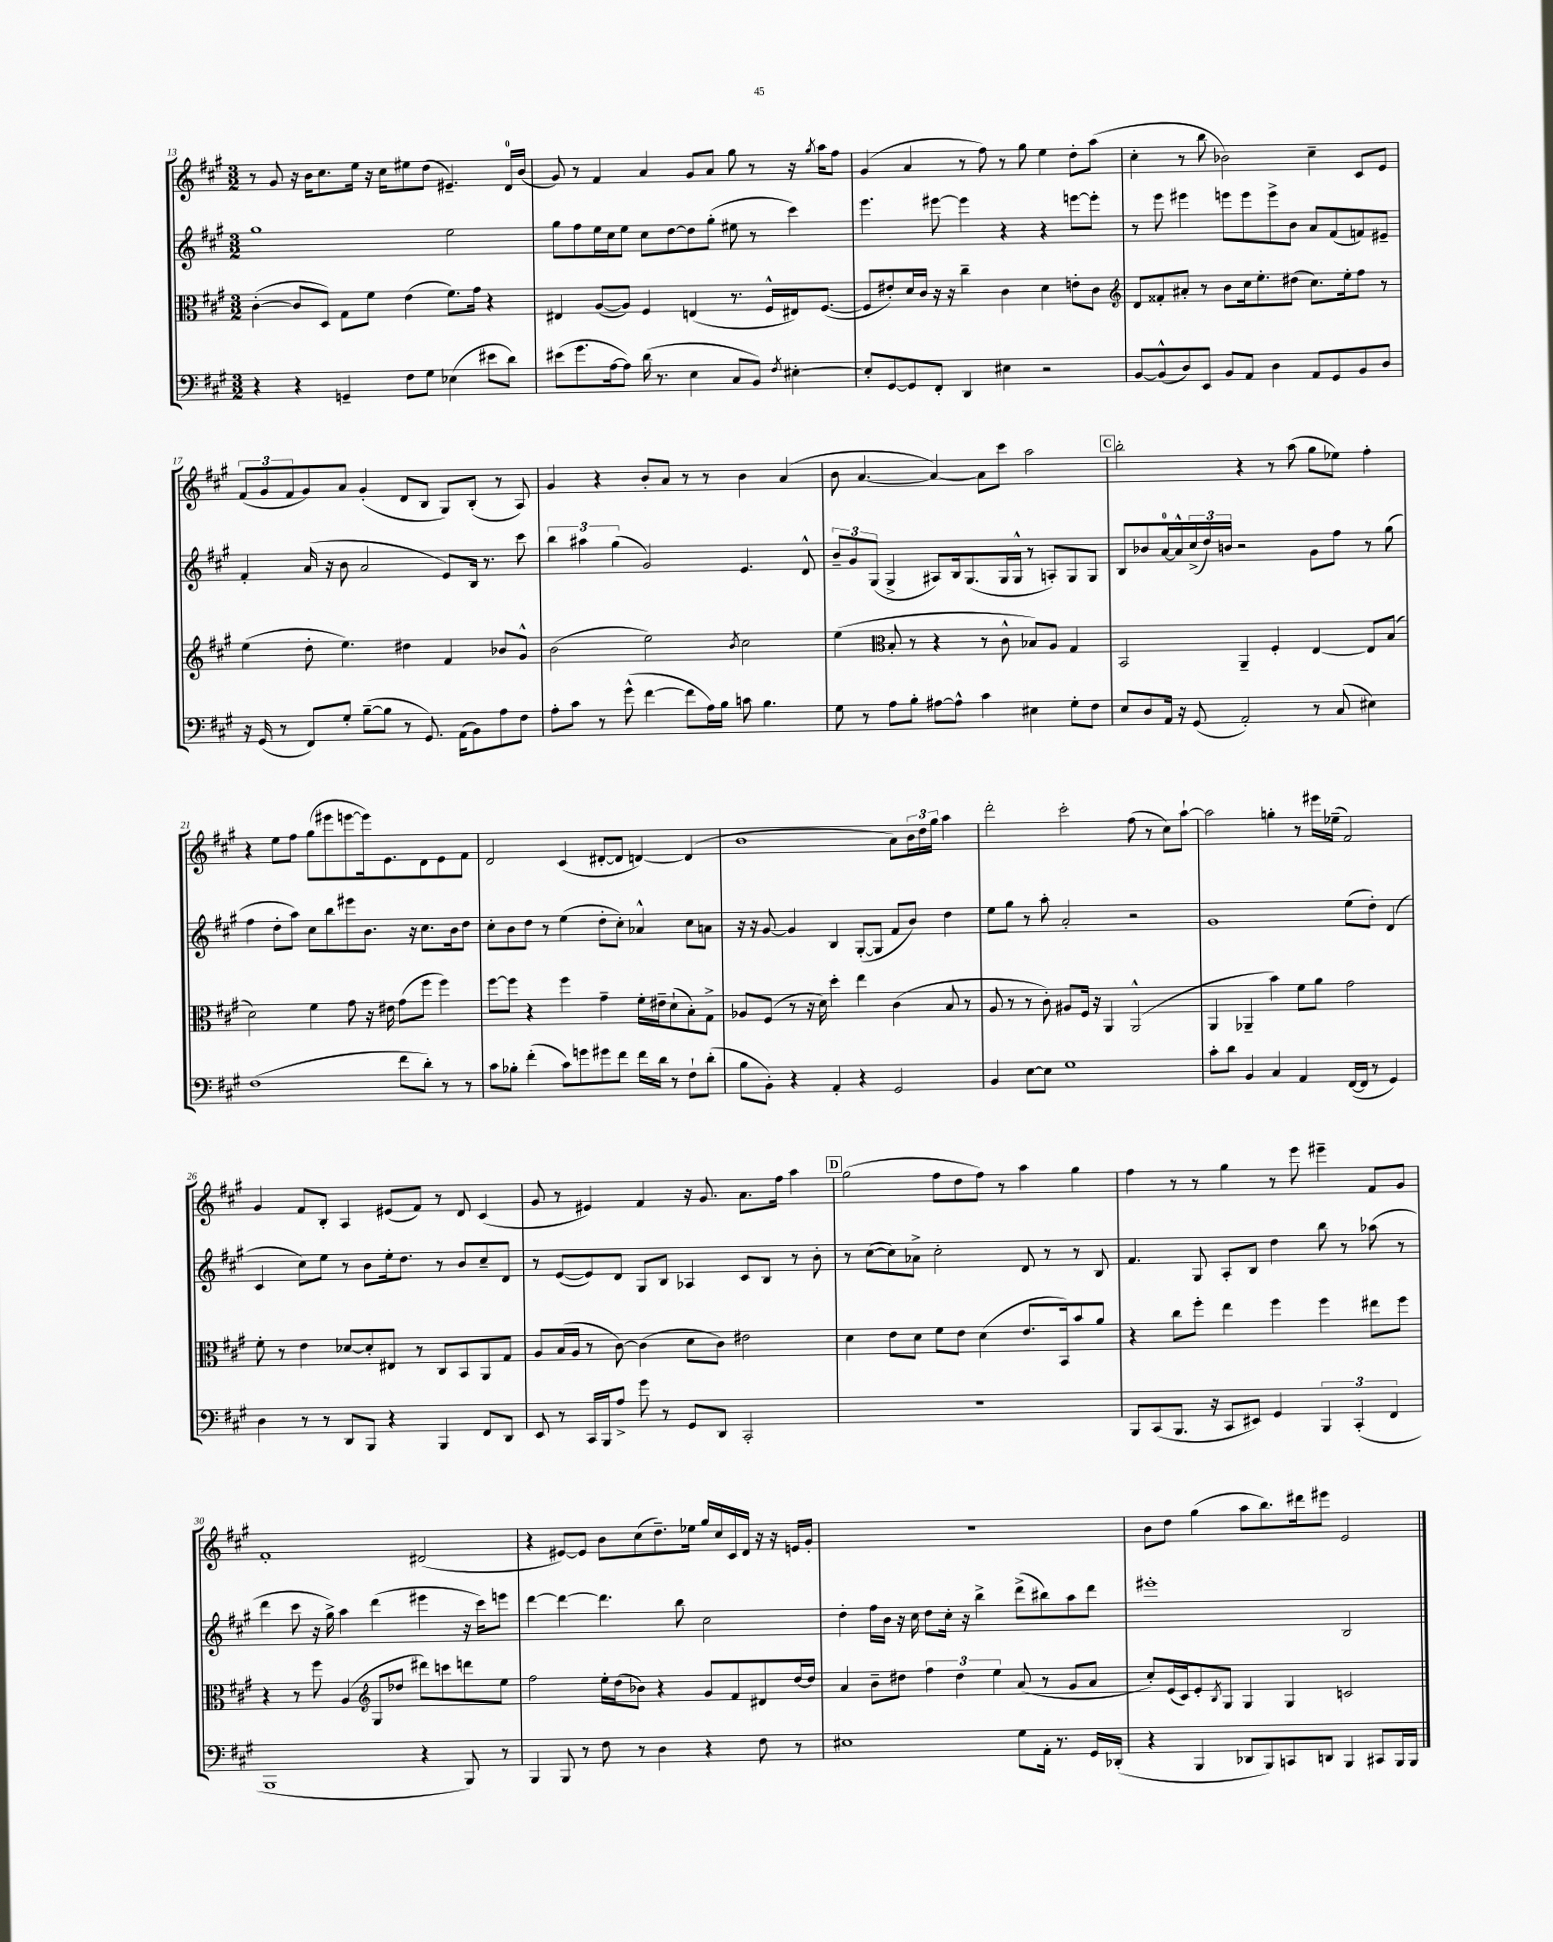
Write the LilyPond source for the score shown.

<<
\new StaffGroup <<
\new Staff = "s0" {
    \clef treble \key a \major \numericTimeSignature \time 3/2
    r8 gis'8 r16 b'16 cis''8. e''16 r16 cis''16 eis''8 d''8( eis'4.--) d'16-0 b'16( |
    gis'8) r8 fis'4 a'4 gis'8 a'8 gis''8 r8 r16 \acciaccatura { gis''8 } a''16 fis''8 |
    gis'4( a'4 r8 fis''8) r8 gis''8 e''4 d''8-. a''8( |
    cis''4-. r8 b''8 bes'2) cis''4-- cis'8 e'8 |
    \tuplet 3/2 { fis'8( gis'8 fis'8 } gis'8) a'8 gis'4-.( d'8 b8 gis8) b8-.( r8 a8) |
    gis'4 r4 b'8-. a'8 r8 r8 b'4 a'4( |
    b'8 a'4.~ a'4~) a'8 cis'''8 a''2 |
    \mark \markup { \box "C" } b''2-. r4 r8 a''8( gis''8 ees''8) fis''4-. |
    r4 e''8 fis''8 gis''8( eis'''8 e'''8~ e'''16) e'8. d'8 e'8 fis'8 |
    d'2 cis'4( dis'8~-. dis'8 d'4~) d'4( |
    b'1 a'8) \tuplet 3/2 { b'16 d''16 gis''16 } a''4 |
    d'''2-. cis'''2-. fis''8( r8 cis''8) a''8~-! |
    a''2 g''4-. r8 eis'''16 ees''16--( fis'2) |
    gis'4 fis'8 b8-. a4 eis'8( fis'8) r8 d'8 cis'4( |
    gis'8 r8 eis'4) fis'4 r16 gis'8. a'8. fis''16 a''4 |
    \mark \markup { \box "D" } gis''2( fis''8 d''8 fis''8) r8 a''4 gis''4 |
    fis''4 r8 r8 gis''4 r8 e'''8 eis'''4-- fis'8 gis'8 |
    fis'1-. dis'2( |
    r4 eis'8~) eis'8 b'8 cis''8( d''8.--) ees''16 gis''16 cis''16 cis'16 d'16 r16 r16 e'16 gis'16-. |
    R1. |
    b'8 d''8 gis''4( a''8 b''8.) dis'''16 eis'''8 e'2 \bar "|." |
}
\new Staff = "s1" {
    \clef treble \key a \major \numericTimeSignature \time 3/2
    gis''1 e''2 |
    gis''8 fis''8 e''16 cis''16 e''8 cis''8 d''8~ d''8 gis''8-.( eis''8 r8 cis'''4) |
    e'''4. eis'''8~ eis'''4 r4 r4 e'''8~ e'''8-. |
    r8 e'''8 eis'''4 e'''8 e'''8 e'''8-> b'8 a'8 fis'8( f'8) eis'8-- |
    fis'4-. a'16( r16 b'8 a'2 e'8) b16 r8. cis'''8 |
    \tuplet 3/2 { b''4 ais''4 gis''4( } gis'2) e'4. d'8-^ |
    \tuplet 3/2 { b'8-- gis'8 gis8( } gis4-> ais8) b16 gis8.( gis16 gis16-^ r8 a8-.) gis8 gis8 |
    \mark \markup { \box "C" } b8 bes'8 a'16-0~ a'16-^ \tuplet 3/2 { cis''16->( d''16) b'16 } r2 gis'8 fis''8 r8 gis''8( |
    fis''4 d''8-. a''8) cis''8 b''8 eis'''8 b'8. r16 cis''8. b'16 d''8 |
    cis''8-. b'8 d''8 r8 e''4( d''8-. cis''8-.) aes'4-^ cis''8 a'8 |
    r16 r16 gis'8~ gis'4 b4 gis8~-.( gis8 fis'8 b'8) d''4 |
    e''8 gis''8 r8 a''8-. a'2-. r2 |
    gis'1 e''8( d''8-.) d'4( |
    cis'4 cis''8) e''8 r8 b'8 e''16-. d''8. r8 b'8 cis''8-- d'8 |
    r8 e'8~( e'8) d'8 gis8 b8 aes4 cis'8 b8 r8 b'8-. |
    \mark \markup { \box "D" } r8 cis''8~( cis''8) aes'8-> cis''2-. d'8 r8 r8 b8 |
    fis'4. gis8 a8-. b8 d''4 b''8 r8 aes''8( r8 |
    d'''4 cis'''8 r16 gis''16->) a''4 d'''4( eis'''4 r16 cis'''16) e'''8 |
    d'''4~ d'''4~ d'''4. b''8 cis''2 |
    d''4-. fis''16 b'16 r16 cis''16 d''8 cis''16-. r16 b''4-> d'''8->( bis''8) a''8 d'''8 |
    eis'''1-. b2 \bar "|." |
}
\new Staff = "s2" {
    \clef alto \key a \major \numericTimeSignature \time 3/2
    cis'4~-.( cis'8 d8) gis8 fis'8 e'4( fis'8.) gis'16 r4 |
    eis4 a8~( a8) fis4 e4( r8. fis16-^ eis16) fis8.~( |
    fis8 eis'8-.) d'16 cis'16 r16 r16 cis''4-- cis'4 d'4 e'8-. cis'8 |
    \clef treble d'8 fisis'8-. ais'8-. r8 b'8 cis''16 e''8.-. dis''8( cis''8.) e''16-. fis''8 r8 |
    e''4( d''8-. e''4.) dis''4 fis'4 bes'8 gis'8-^ |
    b'2( e''2) \acciaccatura { b'8 } cis''2 |
    e''4( \clef alto b8-. r8 r4 r8 cis'8-^ bes8) a8 gis4 |
    \mark \markup { \box "C" } b,2 a,4-- fis4-. e4~ e8 b8( |
    d'2) fis'4 gis'8 r16 eis'16 gis'8( fis''8 fis''4) |
    fis''8~ fis''8 r4 fis''4 gis'4-- fis'16-. eis'16-- d'8-!( b8-.) gis8-> |
    aes8 fis8( r8 r16 d'16) d''4-. e''4 cis'4( b8 r8 |
    a8 r8 r8 cis'8-.) ais8 fis16 r16 a,4 a,2-^( |
    a,4 aes,4-- b'4) fis'8 a'8 gis'2 |
    fis'8-. r8 e'4 des'8~ des'8-. eis8 r8 cis8 b,8 a,8 gis8 |
    a8 b16( a16 r8 cis'8~) cis'4( d'8 cis'8) eis'2 |
    \mark \markup { \box "D" } d'4 e'8 d'8 fis'8 e'8 d'4( e'8. b,16) b'8 a'8 |
    r4 cis''8 fis''8-. e''4 fis''4 fis''4 eis''8 fis''8 |
    r4 r8 fis''8 a4( \clef treble gis8 des''8 dis'''8) c'''8 d'''8 e''8 |
    fis''2 e''16-. d''16( bes'8) r4 gis'8 fis'8 dis'8 d''16~ d''16 |
    a'4 b'8-- dis''8 \tuplet 3/2 { fis''4 dis''4 e''4 } a'8( r8 gis'8 a'8 |
    cis''8-.) e'16( cis'16) e'8-. \acciaccatura { b8 } gis8 gis4 gis4 c'2 \bar "|." |
}
\new Staff = "s3" {
    \clef bass \key a \major \numericTimeSignature \time 3/2
    r4 r4 g,4-- fis8 gis8 ees4( eis'8 d'8) |
    eis'8( gis'8. a16~ a8) d'16( r8. e4 cis8 b,8) \acciaccatura { fis8 } eis4~-. |
    eis8-. gis,8~ gis,8 fis,8-. d,4 eis4 r2 |
    b,8~ b,8-^( d8) e,8 b,8 a,8 d4 a,8 gis,8 b,8 d8 |
    r16 gis,16( r8 fis,8) gis8-. b8~--( b8 r8 gis,8.) a,16( b,8) a8 fis8 |
    a8-. cis'8 r8 gis'8-^( fis'4~ fis'8 a16) b16 c'8 b4. |
    gis8 r8 a8 b8-. ais8~ ais8-^ cis'4 eis4 gis8-. fis8 |
    \mark \markup { \box "C" } e8 d8 a,16 r16 gis,8( a,2-.) r8 cis8( eis4) |
    fis1( fis'8 d'8-.) r8 r8 |
    cis'8 bes8-. fis'4-.( cis'8) g'8 gis'8 fis'8 fis'16 d'16 r8 fis8-! d'8-.( |
    b8 b,8-.) r4 a,4-. r4 gis,2 |
    b,4 e8~ e8 gis1 |
    cis'8-. d'8 b,4 cis4 a,4 fis,16~( fis,16 r8 gis,4) |
    d4 r8 r8 d,8 b,,8 r4 b,,4 fis,8 d,8 |
    e,8 r8 cis,16 b,,16 a8-> gis'8 r8 gis,8 d,8 cis,2-. |
    \mark \markup { \box "D" } R1. |
    b,,8 cis,8( b,,8. r16 cis,8 eis,8) gis,4 \tuplet 3/2 { b,,4 cis,4-.( fis,4 } |
    b,,1 r4 b,,8) r8 |
    b,,4 b,,8 r8 fis8 r8 d4 r4 fis8 r8 |
    eis1 gis8 a,16-. r8. gis,16 des,16-.( |
    r4 b,,4 des,8 b,,8) c,8 d,8 b,,4 cis,8 b,,16 b,,16 \bar "|." |
}
>>
>>
\layout { \context { \Score currentBarNumber = #13 } }
